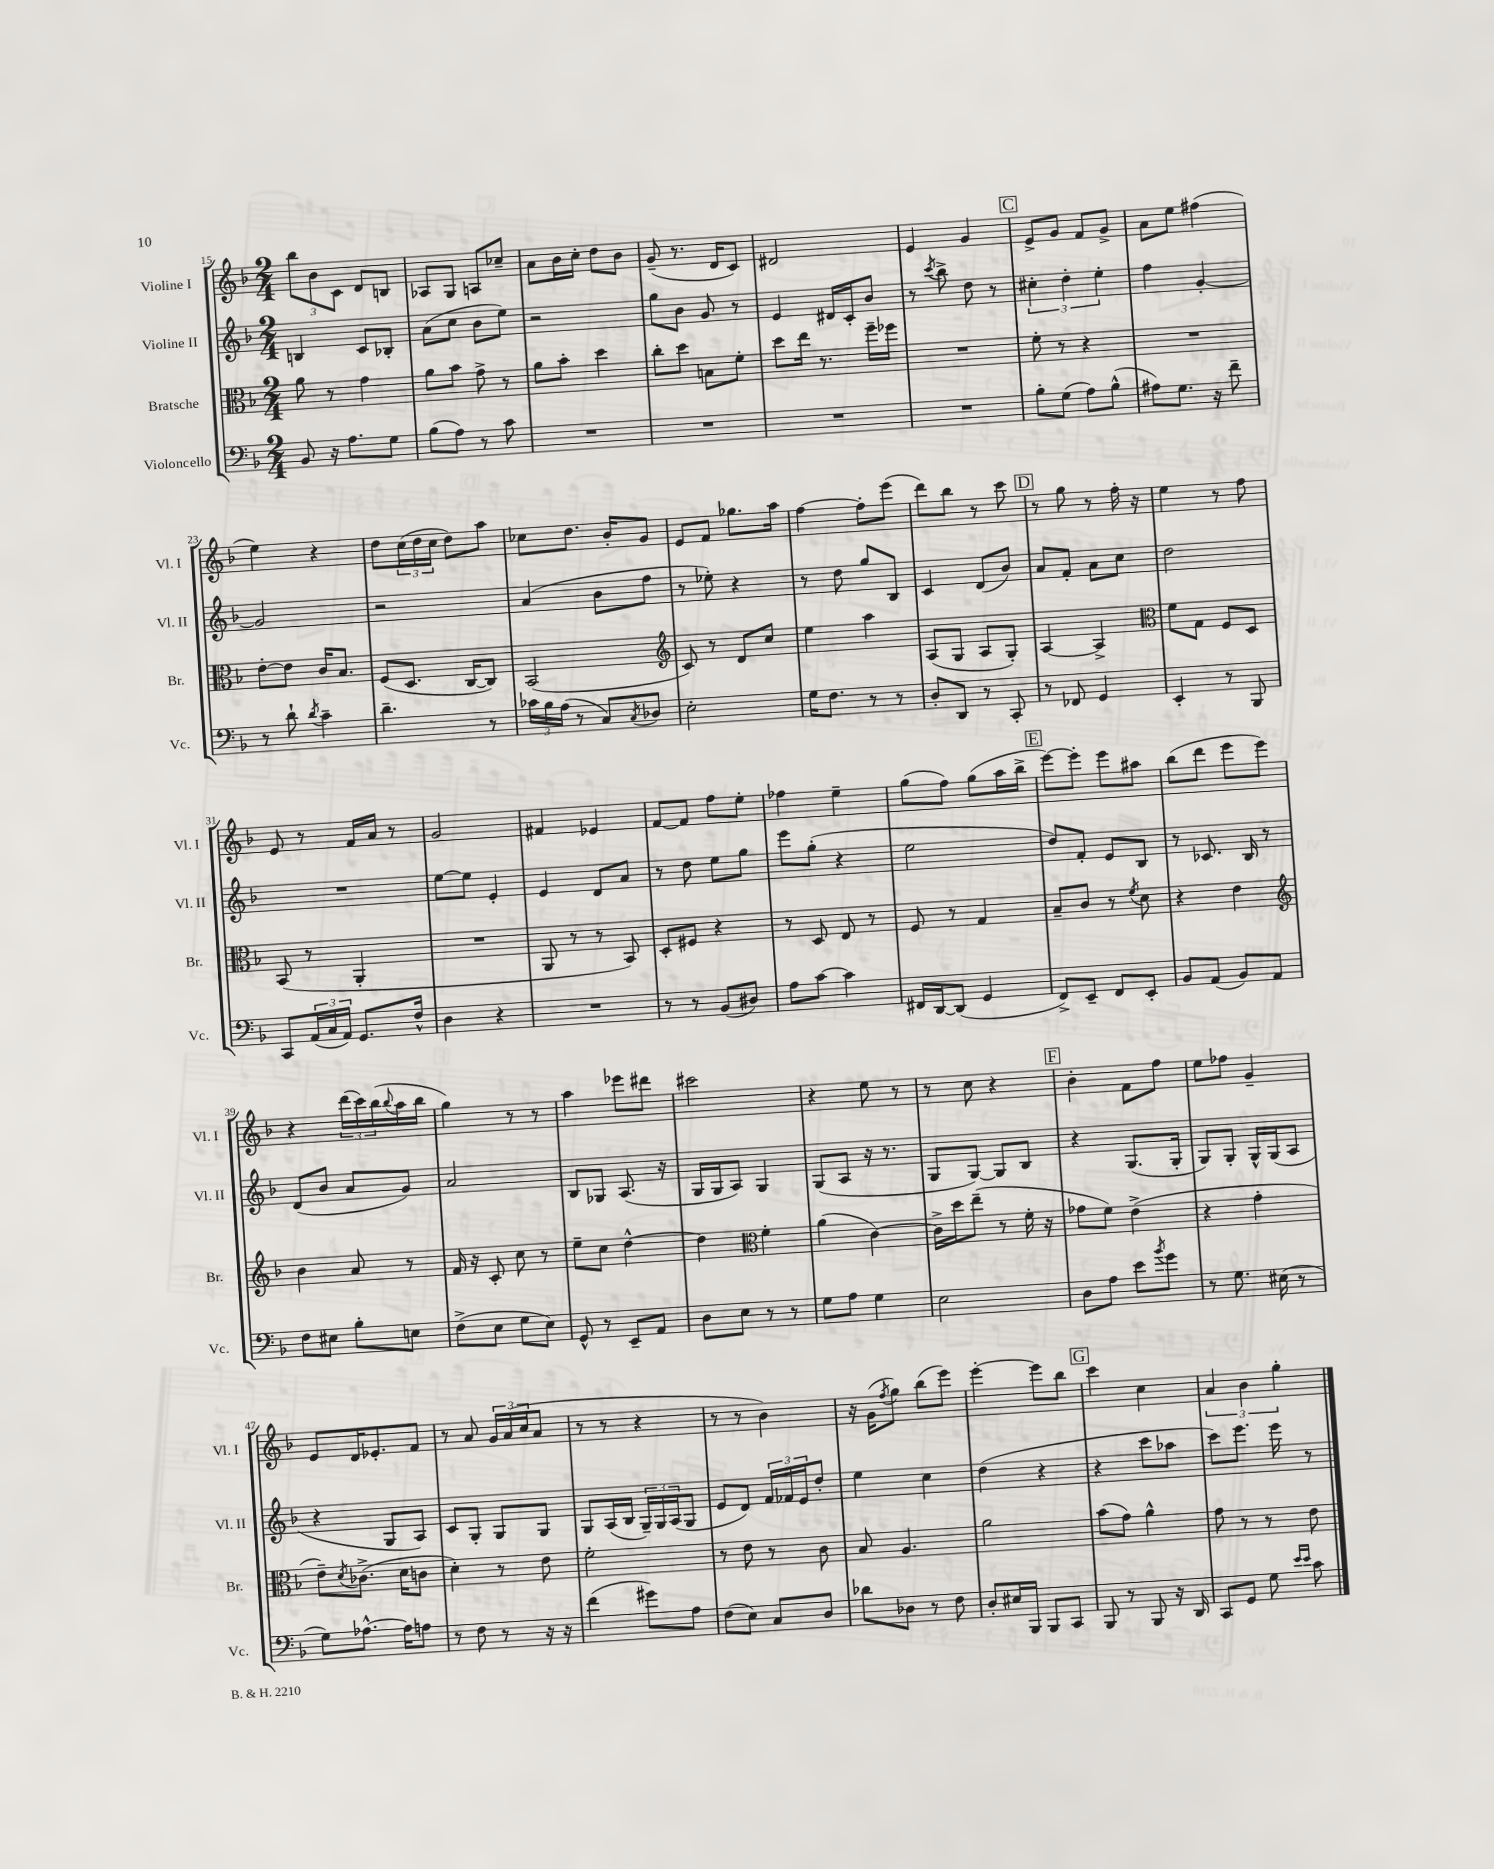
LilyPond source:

<<
\new StaffGroup <<
\new Staff = "s0" \with { instrumentName = "Violine I" shortInstrumentName = "Vl. I" } {
    \clef treble \key f \major \numericTimeSignature \time 2/4
    \tuplet 3/2 { bes''8 bes'8 c'8 } d'8 b8 |
    aes8 g8 a8 ces''8-- |
    a'8 bes'16 c''16-. d''8 bes'8 |
    g'8--( r8. d'16 c'8) |
    dis'2 |
    e'4 g'4 |
    \mark \markup { \box "C" } e'8-> g'8 f'8 g'8-> |
    a'8 e''8 fis''4( |
    e''4) r4 |
    d''8 \tuplet 3/2 { c''16( d''16 c''16 } d''8) a''8 |
    ces''8 d''8. bes'16-. g'8 |
    e'8 f'8 ges''8. a''16 |
    f''4~ f''8-. e'''8( |
    d'''8) bes''8 r8 c'''8 |
    \mark \markup { \box "D" } r8 g''8 r8 f''16-. r16 |
    e''4 r8 f''8 |
    e'8 r8 f'16 a'16 r8 |
    g'2 |
    fis'4 ees'4 |
    f'8~ f'8 f''8 e''8-. |
    fes''4 e''4-- |
    g''8( f''8) g''8( a''16 bes''16-> |
    \mark \markup { \box "E" } e'''8~) e'''8-. e'''8 ais''8 |
    bes''8( d'''8 e'''8 e'''8) |
    r4 \tuplet 3/2 { d'''16( c'''16) bes''16( } \appoggiatura { bes''8 } a''16 bes''16 |
    g''4) r8 r8 |
    a''4 ees'''8 dis'''8 |
    cis'''2 |
    r4 e''8 r8 |
    r8 c''8 r4 |
    \mark \markup { \box "F" } bes'4-. f'8 f''8 |
    e''8 fes''8 g'4-- |
    e'8 d'16 ees'8.-. f'8 |
    r8 a'8 \tuplet 3/2 { g'16 a'16( c''16 } a'8 |
    r8 r8 r4 |
    r8 r8 bes'4) |
    r16 g'16( \acciaccatura { f''8 } g''8) bes''8( e'''8) |
    e'''4~-. e'''8 bes''8 |
    \mark \markup { \box "G" } c'''4 c''4 |
    \tuplet 3/2 { a'4 bes'4 g''4-. } \bar "|." |
}
\new Staff = "s1" \with { instrumentName = "Violine II" shortInstrumentName = "Vl. II" } {
    \clef treble \key f \major \numericTimeSignature \time 2/4
    b4 c'8 bes8-. |
    a'8( c''8 bes'8 e''8) |
    r2 |
    g''8 bes'8 g'8 r8 |
    e'4 dis'16 c'16-. bes'8 |
    r8 \acciaccatura { c'''8 } bes''8-> d''8 r8 |
    \mark \markup { \box "C" } \tuplet 3/2 { cis''4-. d''4-. e''4-. } |
    f''4 g'4~-. |
    g'2 |
    r2 |
    a'4( bes'8 f''8 |
    r8 ees''8-.) r4 |
    r8 d''8 g''8 bes8 |
    c'4 d'8( bes'8) |
    \mark \markup { \box "D" } a'8 f'8-. a'8 c''8 |
    d''2 |
    R2 |
    e''8~ e''8 e'4-. |
    e'4 d'8 a'8 |
    r8 d''8 e''8 g''8 |
    e'''8 g''8-.( r4 |
    e''2 |
    \mark \markup { \box "E" } d''8) f'8-. e'8 bes8 |
    r8 ces'8. bes16 r8 |
    d'8( bes'8 a'8 g'8) |
    a'2 |
    bes8 ges8 a8.( r16 |
    g16 g16 a8) g4 |
    g8( a8 r16 r8. |
    g8 g8~) g8 bes8 |
    \mark \markup { \box "F" } r4 g8.( g16-. |
    g8) g8-. g16-^ g16( a8 |
    r4 g8 a8) |
    c'8 g8-. g8 g8 |
    g8 a16( bes16 \tuplet 3/2 { g16--) g16 a16( } g8 |
    e'8 d'8) \tuplet 3/2 { f'16 fes'16 e'16 } d''8-. |
    e''4 c''4 |
    d''4( r4 |
    \mark \markup { \box "G" } r4 c'''8 aes''8 |
    c'''8) e'''8. e'''16 r8 \bar "|." |
}
\new Staff = "s2" \with { instrumentName = "Bratsche" shortInstrumentName = "Br." } {
    \clef alto \key f \major \numericTimeSignature \time 2/4
    a'8 r8 g'4 |
    a'8 bes'8 g'8-> r8 |
    a'8 bes'8-. d''4 |
    c''8-. d''8 b8 f'8-. |
    d''8 e''16 r8. f''16-- fes''16 |
    R2 |
    \mark \markup { \box "C" } f'8-. r8 r4 |
    R2 |
    e'8~-. e'8 c'16 bes8. |
    f8( d8. c16~ c8) |
    bes,2( |
    \clef treble c'8) r8 d'8 c''8 |
    e''4 a''4 |
    a8( g8 a8 g8-.) |
    \mark \markup { \box "D" } a4~ a4-> |
    \clef alto f'8 g8 f8 d8 |
    bes,8( r8 a,4-. |
    R2 |
    a,8 r8 r8 bes,8) |
    d8-. fis8 r4 |
    r8 d8 e8 r8 |
    f8 r8 g4 |
    \mark \markup { \box "E" } bes8-- c'8 r8 \acciaccatura { f'8 } d'8 |
    r4 e'4 |
    \clef treble bes'4 a'8 r8 |
    f'16 r16 c'8-. c''8 r8 |
    e''8-- c''8 d''4~-^ |
    d''4 \clef alto f'4-. |
    a'4( c'4~) |
    c'16-> d''16 e''8--( r8 f'16-. r16 |
    \mark \markup { \box "F" } ges'8 f'8) e'4->( |
    r4 g'4-. |
    e'8--) \acciaccatura { d'8 } ces'8.->( d'16 c'8 |
    d'4-.) r8 e'8 |
    f'2-. |
    r8 e'8 r8 c'8 |
    bes8 a4. |
    a'2 |
    \mark \markup { \box "G" } bes'8( g'8) a'4-^ |
    g'8 r8 r8 e'8 \bar "|." |
}
\new Staff = "s3" \with { instrumentName = "Violoncello" shortInstrumentName = "Vc." } {
    \clef bass \key f \major \numericTimeSignature \time 2/4
    bes,8 r16 a8. g8 |
    bes8( a8) r8 c'8 |
    R2 |
    R2 |
    R2 |
    R2 |
    \mark \markup { \box "C" } bes8-. g8( a8) bes8-^( |
    ais8) g8. r16 f'8-- |
    r8 d'8-! \acciaccatura { d'8 } c'4-- |
    d'4.-- r8 |
    \tuplet 3/2 { ces'16 bes16 a16( } r8 c8) \acciaccatura { c8 } des8 |
    e2-. |
    g16 f8. r8 r8 |
    d8-. d,8 r8 c,8-. |
    \mark \markup { \box "D" } r8 fes,8 g,4 |
    e,4-. r8 bes,,8 |
    c,8 \tuplet 3/2 { a,16( c16 a,16) } g,8. f16-^ |
    d4 r4 |
    R2 |
    r8 r8 bes,8( dis8) |
    a8 c'8~ c'4 |
    fis,16 d,16~ d,8( g,4 |
    \mark \markup { \box "E" } f,8->) e,8-- f,8 e,8-. |
    bes,8 a,8( bes,8) a,8 |
    f8 eis8 bes8-. e8 |
    f8->( e8 g8 e8) |
    g,8-^ r8 e,8-- a,8 |
    d8 e8 r8 r8 |
    g8 a8 g4 |
    e2 |
    \mark \markup { \box "F" } d8 a8 e'8 \acciaccatura { bes'8 } g'8 |
    r8 g8. eis16( r8 |
    g8) aes8.~-^ aes16 a8 |
    r8 f8 r8 r16 r16 |
    f'4( gis'8) a8 |
    f8( e8) c8 d8 |
    des'8 des8 r8 f8 |
    d8-. eis16 bes,,16 bes,,8 c,8 |
    \mark \markup { \box "G" } bes,,8 r8 bes,,8 r16 d,16 |
    c,8 g,8 g8 \grace { e'16 e'16 } c'8 \bar "|." |
}
>>
>>
\layout { \context { \Score currentBarNumber = #15 } }
